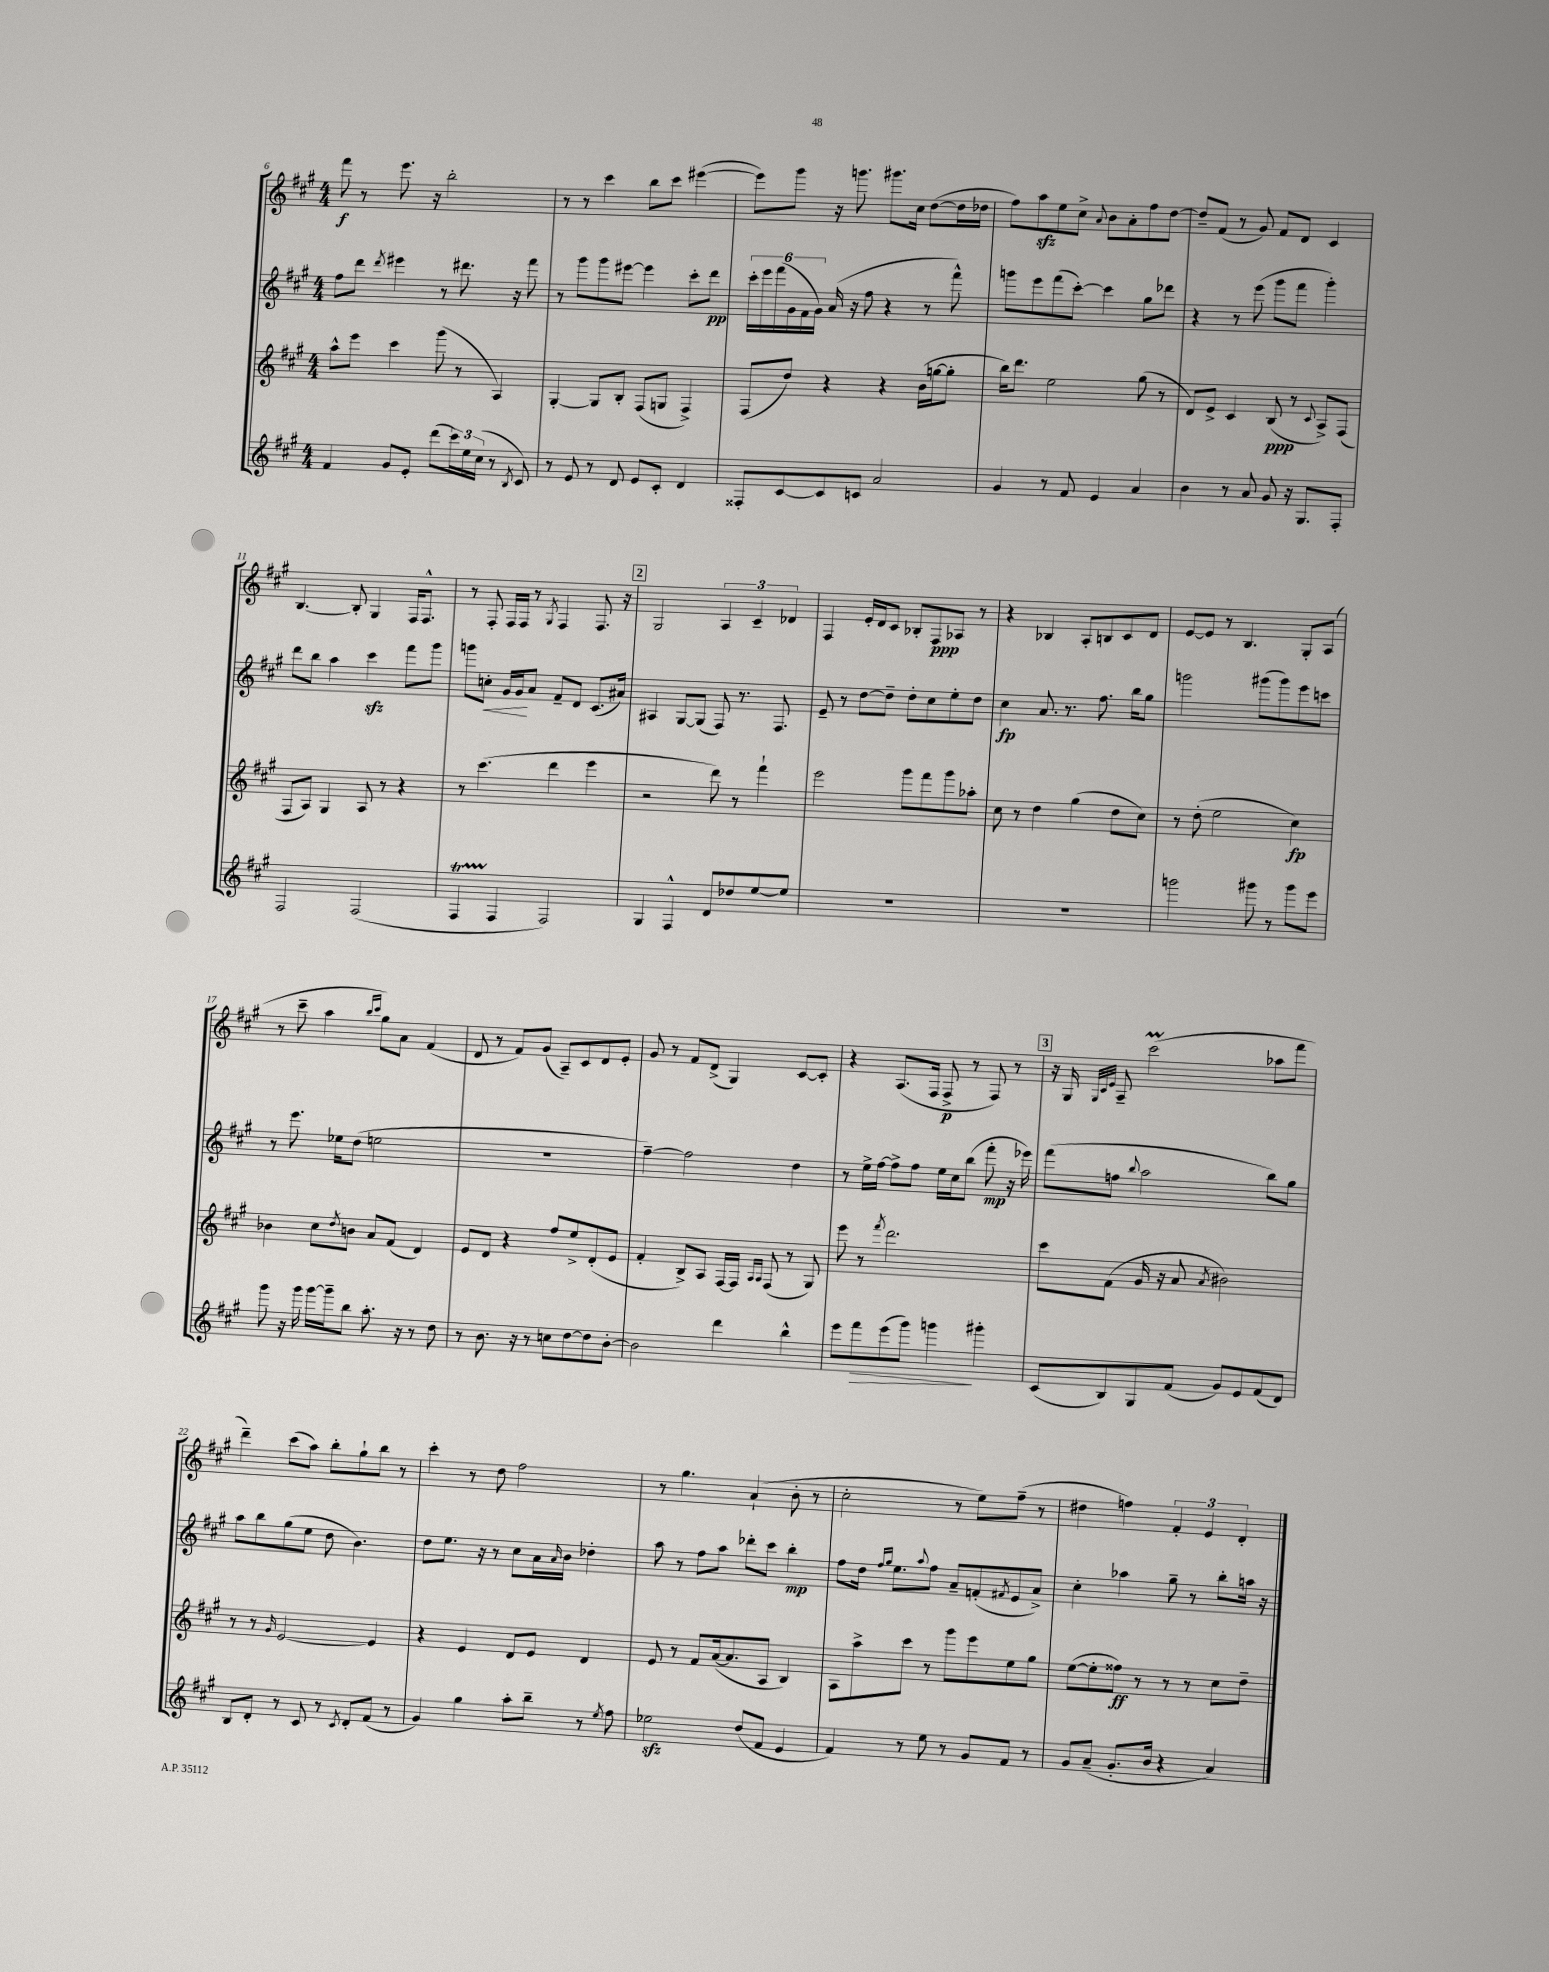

**kern	**dynam	**kern	**dynam	**kern	**dynam	**kern	**dynam
*part4	*part4	*part3	*part3	*part2	*part2	*part1	*part1
*staff4	*staff4	*staff3	*staff3	*staff2	*staff2	*staff1	*staff1
*clefG2	*	*clefG2	*	*clefG2	*	*clefG2	*
*k[f#c#g#]	*	*k[f#c#g#]	*	*k[f#c#g#]	*	*k[f#c#g#]	*
*M4/4	*	*M4/4	*	*M4/4	*	*M4/4	*
=6	=6	=6	=6	=6	=6	=6	=6
4f#/	.	8aa^^\L	.	8ff#\L	.	8fff#\	f
.	.	8eee\J	.	8ddd\J	.	8r	.
.	.	.	.	8qddd/	.	.	.
8g#/L	.	4ccc#\	.	4eee#X\	.	8.eee\	.
8e'/J	.	.	.	.	.	.	.
.	.	.	.	.	.	16r	.
(8ddd\L	.	(8ggg#\	.	8r	.	2bb'\	.
24ccc#\L)	.	8r	.	8.ddd#X\	.	.	.
24ee\	.	.	.	.	.	.	.
(24cc#\JJ	.	.	.	.	.	.	.
8r	.	4A/)	.	.	.	.	.
.	.	.	.	16r	.	.	.
8qB/	.	.	.	.	.	.	.
8c#/)	.	.	.	8fff#\	.	.	.
=7	=7	=7	=7	=7	=7	=7	=7
8r	.	[4G#'/	.	8r	.	8r	.
8e/	.	.	.	8ggg#\L	.	8r	.
8r	.	8G#/L]	.	8ggg#\	.	4ccc#\	.
8d/	.	8B'/J	.	[8eee#X\J	.	.	.
8e/L	.	(8F#/L	.	4eee#\]	.	8bb\L	.
8c#'/J	.	8Gn/J	.	.	.	8ccc#\J	.
4d/	.	4F#^/)	.	8ccc#'\L	.	([4eee#X\	.
.	.	.	.	8ddd\J	pp	.	.
=8	=8	=8	=8	=8	=8	=8	=8
8F##X'/L	.	(8F#/L	.	24ccc#'\LL	.	8eee#\L])	.
.	.	.	.	24eee\	.	.	.
.	.	.	.	(24fff#\	.	.	.
[8c#/	.	8dd/J)	.	24g#\	.	8ggg#\J	.
.	.	.	.	24f#\	.	.	.
.	.	.	.	24g#\JJ)	.	.	.
8c#/]	.	4r	.	(16a/	.	16r	.
.	.	.	.	16r	.	8.gggn\	.
8cn/J	.	.	.	8ff#\	.	.	.
2a/	.	4r	.	4r	.	8.ggg#X\L	.
.	.	.	.	.	.	16cc#\Jk	.
.	.	(16b\LL	.	8r	.	([8dd\L	.
.	.	[16ggn\J	.	.	.	.	.
.	.	8gg'\J]	.	8fff#^^\)	.	16dd\L]	.
.	.	.	.	.	.	16dd-X\JJ	.
=9	=9	=9	=9	=9	=9	=9	=9
4g#/	.	16bb\KL)	.	8gggn\L	.	8ff#\L)	.
.	.	8.ddd\J	.	.	.	.	.
.	.	.	.	8eee\	.	8aazz\	.
8r	.	2ee\	.	(8fff#\	.	8ee\	.
8f#/	.	.	.	[8ccc#'\J)	.	8cc#^\J	.
.	.	.	.	.	.	8qqa/	.
4e/	.	.	.	4ccc#\]	.	8b\L	.
.	.	.	.	.	.	8a'\	.
4a/	.	(8gg#\	.	8gg#\L	.	8ff#\	.
.	.	8r	.	8ddd-X\J	.	[8dd\J	.
=10	=10	=10	=10	=10	=10	=10	=10
4b\	.	8d/L)	.	4r	.	8dd~/L]	.
.	.	8e^/J	.	.	.	(8f#/J	.
8r	.	4c#/	.	8r	.	8r	.
8a/	.	.	.	(8eee\	.	8g#/)	.
8g#/	.	(8B/	ppp	8ggg#\L	.	8f#/L	.
16r	.	8r	.	8fff#\J	.	8d/J	.
8.G#/L	.	.	.	.	.	.	.
.	.	8qqc#/	.	.	.	.	.
.	.	8A^/L)	.	4ggg#'\)	.	4c#/	.
8F#'/J	.	(8F#/J	.	.	.	.	.
!!LO:LB:g=z
=11	=11	=11	=11	=11	=11	=11	=11
2F#/	.	8F#/L	.	8ddd\L	.	[4.B/	.
.	.	8A/J)	.	8bb\J	.	.	.
.	.	4G#/	.	4aa\	.	.	.
.	.	.	.	.	.	8B'/]	.
(2F#/	.	8A/	.	4ccc#zz\	.	4G#/	.
.	.	8r	.	.	.	.	.
.	.	4r	.	8fff#\L	.	16F#/KL	.
.	.	.	.	.	.	8.F#^^/J	.
.	.	.	.	8ggg#\J	.	.	.
=12	=12	=12	=12	=12	=12	=12	=12
4F#T/	.	8r	.	8gggn\L	.	8r	.
!	!	!	!	!	!LO:HP:b	!	!
.	.	(4.ccc#\	.	8ccn'\J	<	8F#'/	.
4F#/	.	.	.	16g#/LL	.	16F#/LL	.
.	.	.	.	16g#/J	.	16F#/JJ	.
.	.	.	.	8a/J	[	8r	.
.	.	.	.	.	.	8qG#/	.
2F#/)	.	4ddd\	.	8f#~/L	.	4F#/	.
.	.	.	.	8d/J	.	.	.
.	.	4eee\	.	(8.c#/L	.	8.F#/	.
.	.	.	.	16a#X/Jk)	.	16r	.
!!LO:REH:place=s1:t=2
=13	=13	=13	=13	=13	=13	=13	=13
4G#/	.	2r	.	4A#X/	.	2G#/	.
4F#^^/	.	.	.	[8G#/L	.	.	.
.	.	.	.	(8G#/J]	.	.	.
8d/L	.	8ddd\)	.	8F#/)	.	6A/	.
8dd-X/	.	8r	.	8.r	.	.	.
.	.	.	.	.	.	6c#~/	.
[8ee/	.	4fff#`\	.	.	.	.	.
.	.	.	.	8.F#/	.	.	.
.	.	.	.	.	.	6d-X/	.
8ee/J]	.	.	.	.	.	.	.
=14	=14	=14	=14	=14	=14	=14	=14
1r	.	2eee\	.	8e~/	.	4F#/	.
.	.	.	.	8r	.	.	.
.	.	.	.	[8dd\L	.	16e'/LL	.
.	.	.	.	.	.	16d/J	.
.	.	.	.	8dd~\J]	.	8c#/J	.
.	.	8ggg#\L	.	8dd'\L	.	8B-X'/L	.
.	.	8fff#\	.	8cc#\	.	8F#/	ppp
.	.	8ggg#\	.	8ee'\	.	8A-X/J	.
.	.	8aa-X'\J	.	8dd\J	.	8r	.
=15	=15	=15	=15	=15	=15	=15	=15
1r	.	8cc#\	.	4cc#\	fp	4r	.
.	.	8r	.	.	.	.	.
.	.	4dd\	.	8.a/	.	4B-X/	.
.	.	.	.	8.r	.	.	.
.	.	(4gg#\	.	.	.	8A'/L	.
.	.	.	.	8.ff#\	.	8Bn/	.
.	.	8dd\L	.	.	.	8c#/	.
.	.	.	.	16bb\KL	.	.	.
.	.	8cc#\J)	.	8gg#\J	.	8d/J	.
=16	=16	=16	=16	=16	=16	=16	=16
2gggn\	.	8r	.	2gggn\	.	[8e/L	.
.	.	(8dd'\	.	.	.	8e/J]	.
.	.	2ee\	.	.	.	8r	.
.	.	.	.	.	.	4.B/	.
8ggg#X\	.	.	.	(8ggg#X\L	.	.	.
8r	.	.	.	8ggg#\)	.	.	.
8ggg#\L	.	4cc#\)	fp	8eee\	.	8G#'/L	.
8eee\J	.	.	.	8cccn\J	.	(8A/J	.
!!LO:LB:g=z
=17	=17	=17	=17	=17	=17	=17	=17
8ggg#\	.	4b-X\	.	8r	.	8r	.
16r	.	.	.	8.eee\	.	8ccc#~\	.
16ggg#\	.	.	.	.	.	.	.
[16ggg#\LL	.	8cc#\L	.	.	.	4aa\	.
16ggg#~\J]	.	.	.	16ee-X\KL	.	.	.
.	.	8qdd/	.	.	.	.	.
8bb\J	.	8bn\J	.	(8dd\J	.	.	.
.	.	.	.	.	.	16qqbb/LL	.
.	.	.	.	.	.	16qqccc#/JJ	.
8.aa'\	.	8a/L	.	2een\	.	8gg#\L)	.
.	.	(8f#/J	.	.	.	8a\J	.
16r	.	.	.	.	.	.	.
8r	.	4d/)	.	.	.	(4f#/	.
8dd\	.	.	.	.	.	.	.
=18	=18	=18	=18	=18	=18	=18	=18
8r	.	8e/L	.	1r	.	8d/	.
8.b\	.	8d/J	.	.	.	8r	.
.	.	4r	.	.	.	8f#/L)	.
16r	.	.	.	.	.	.	.
8r	.	.	.	.	.	(8g#/J	.
8ccn\L	.	8ff#/L	.	.	.	8A~/L)	.
[8dd\	.	8ee^/	.	.	.	8c#/	.
8dd\]	.	(8d'/	.	.	.	8d/	.
[8b'\J	.	8e/J	.	.	.	8e'/J	.
=19	=19	=19	=19	=19	=19	=19	=19
2b\]	.	4f#'/	.	[4ff#~\)	.	8g#/	.
.	.	.	.	.	.	8r	.
.	.	8B^/L)	.	2ff#\]	.	8f#/L	.
.	.	8A/J	.	.	.	(8d^/J	.
4ddd\	.	[16F#/LL	.	.	.	4G#/)	.
.	.	16F#/JJ]	.	.	.	.	.
.	.	16qqA/LL	.	.	.	.	.
.	.	16qqA/JJ	.	.	.	.	.
.	.	(8F#/	.	.	.	.	.
4bb^^\	.	8r	.	4dd\	.	[8c#/L	.
.	.	8G#/)	.	.	.	8c#'/J]	.
=20	=20	=20	=20	=20	=20	=20	=20
8eee\L	.	8eee\	.	8r	.	4r	.
!	!LO:HP:b	!	!	!	!	!	!
8fff#\	>	8r	.	16ee^\LL	.	.	.
.	.	.	.	[16ff#\JJ	.	.	.
.	.	8qfff#/	.	.	.	.	.
(8eee\	.	2.ddd\	.	8ff#^\L]	.	(8.A/L	.
8ggg#\J)	.	.	.	8ff#\J	.	.	.
.	.	.	.	.	.	16F#/Jk	.
4gggn\	.	.	.	16ee\LL	.	8F#^/	p
.	.	.	.	16cc#\J	.	.	.
.	.	.	.	(8bb\J	.	8r	.
4ggg#X'\	]	.	.	8fff#'\	mp	8F#/)	.
.	.	.	.	16r	.	8r	.
.	.	.	.	16eee-X\)	.	.	.
!!LO:REH:place=s1:t=3
=21	=21	=21	=21	=21	=21	=21	=21
(8c#/L	.	8ccc#\L	.	(8fff#\L	.	16r	.
.	.	.	.	.	.	16G#/	.
.	.	.	.	.	.	32qqG#/LLL	.
.	.	.	.	.	.	32qqc#/	.
.	.	.	.	.	.	32qqe/JJJ	.
8B/)	.	(8f#\J	.	8ffn\J	.	8A~/	.
.	.	.	.	8qqbb/	.	.	.
8G#/	.	16g#/	.	2aa\	.	(2ccc#m\	.
.	.	16r	.	.	.	.	.
(8f#/J	.	8a/	.	.	.	.	.
.	.	8qa/	.	.	.	.	.
8g#/L)	.	2b#X\)	.	.	.	.	.
8e/	.	.	.	.	.	.	.
(8f#/	.	.	.	8bb\L)	.	8aa-X\L	.
8d/J)	.	.	.	8gg#\J	.	8fff#\J	.
!!LO:LB:g=z
=22	=22	=22	=22	=22	=22	=22	=22
8B/L	.	8r	.	8aa\L	.	4ddd~\)	.
8d'/J	.	8r	.	8bb\	.	.	.
.	.	16qqg#/	.	.	.	.	.
8r	.	[2e/	.	(8gg#\	.	(8ccc#\L	.
8c#/	.	.	.	8ee\J	.	8aa\J)	.
8r	.	.	.	8dd\	.	8bb'\L	.
8qc#/	.	.	.	.	.	.	.
8d'/L	.	.	.	4.b\)	.	8gg#`\	.
(8f#/J	.	4e/]	.	.	.	8bb\J	.
8r	.	.	.	.	.	8r	.
=23	=23	=23	=23	=23	=23	=23	=23
4g#/)	.	4r	.	8dd\L	.	4ccc#'\	.
.	.	.	.	8.ee\J	.	.	.
4gg#\	.	4e/	.	.	.	8r	.
.	.	.	.	16r	.	.	.
.	.	.	.	8r	.	8dd\	.
8aa'\L	.	8d/L	.	8cc#\L	.	2ff#\	.
8bb~\J	.	8e/J	.	16a\L	.	.	.
.	.	.	.	16qqa/	.	.	.
.	.	.	.	16b\JJ	.	.	.
8r	.	4d/	.	4dd-X'\	.	.	.
8qee/	.	.	.	.	.	.	.
8ff#\	.	.	.	.	.	.	.
=24	=24	=24	=24	=24	=24	=24	=24
2ee-Xzz\	.	8e/	.	8aa\	.	8r	.
.	.	8r	.	8r	.	4.gg#\	.
.	.	8f#/L	.	8ff#\L	.	.	.
.	.	([16a/k	.	8aa\J	.	.	.
.	.	8.a/]	.	.	.	.	.
(8dd/L	.	.	.	8ddd-X'\L	.	(4a`/	.
8f#/J	.	8A/J	.	8ccc#\J	.	.	.
4e/	.	4B/)	.	4bb'\	mp	8b'\	.
.	.	.	.	.	.	8r	.
=25	=25	=25	=25	=25	=25	=25	=25
4f#/)	.	8A\L	.	8ff#\L	.	2cc#'\	.
.	.	8aa^\	.	16dd\Jk	.	.	.
.	.	.	.	16qqff#/LL	.	.	.
.	.	.	.	16qqgg#/JJ	.	.	.
.	.	.	.	8.ee\L	.	.	.
8r	.	8ccc#\J	.	.	.	.	.
.	.	.	.	8qqaa/	.	.	.
8ee\	.	8r	.	8ff#\J	.	.	.
8r	.	8ggg#\L	.	8a~/L	.	8r	.
8g#/L	.	8eee\	.	(8fn'/	.	8ee\L)	.
.	.	.	.	8qf#X/	.	.	.
8f#/J	.	8ee\	.	8e/	.	(8ff#~\J	.
8r	.	8gg#\J	.	8a^/J)	.	8r	.
=26	=26	=26	=26	=26	=26	=26	=26
8g#/L	.	([8ee\L	.	4cc#'\	.	4dd#X\	.
(8a~/J	.	8ee'\]	.	.	.	.	.
8.g#'/L	.	8ff##X\J)	ff	4aa-X\	.	4ffn\)	.
.	.	8r	.	.	.	.	.
16b/Jk	.	.	.	.	.	.	.
4r	.	8r	.	8gg#~\	.	6f#'/	.
.	.	8r	.	8r	.	.	.
.	.	.	.	.	.	6e/	.
4a/)	.	8cc#\L	.	8bb'\L	.	.	.
.	.	.	.	.	.	6d'/	.
.	.	8dd~\J	.	16aan\Jk	.	.	.
.	.	.	.	16r	.	.	.
==	==	==	==	==	==	==	==
*-	*-	*-	*-	*-	*-	*-	*-
